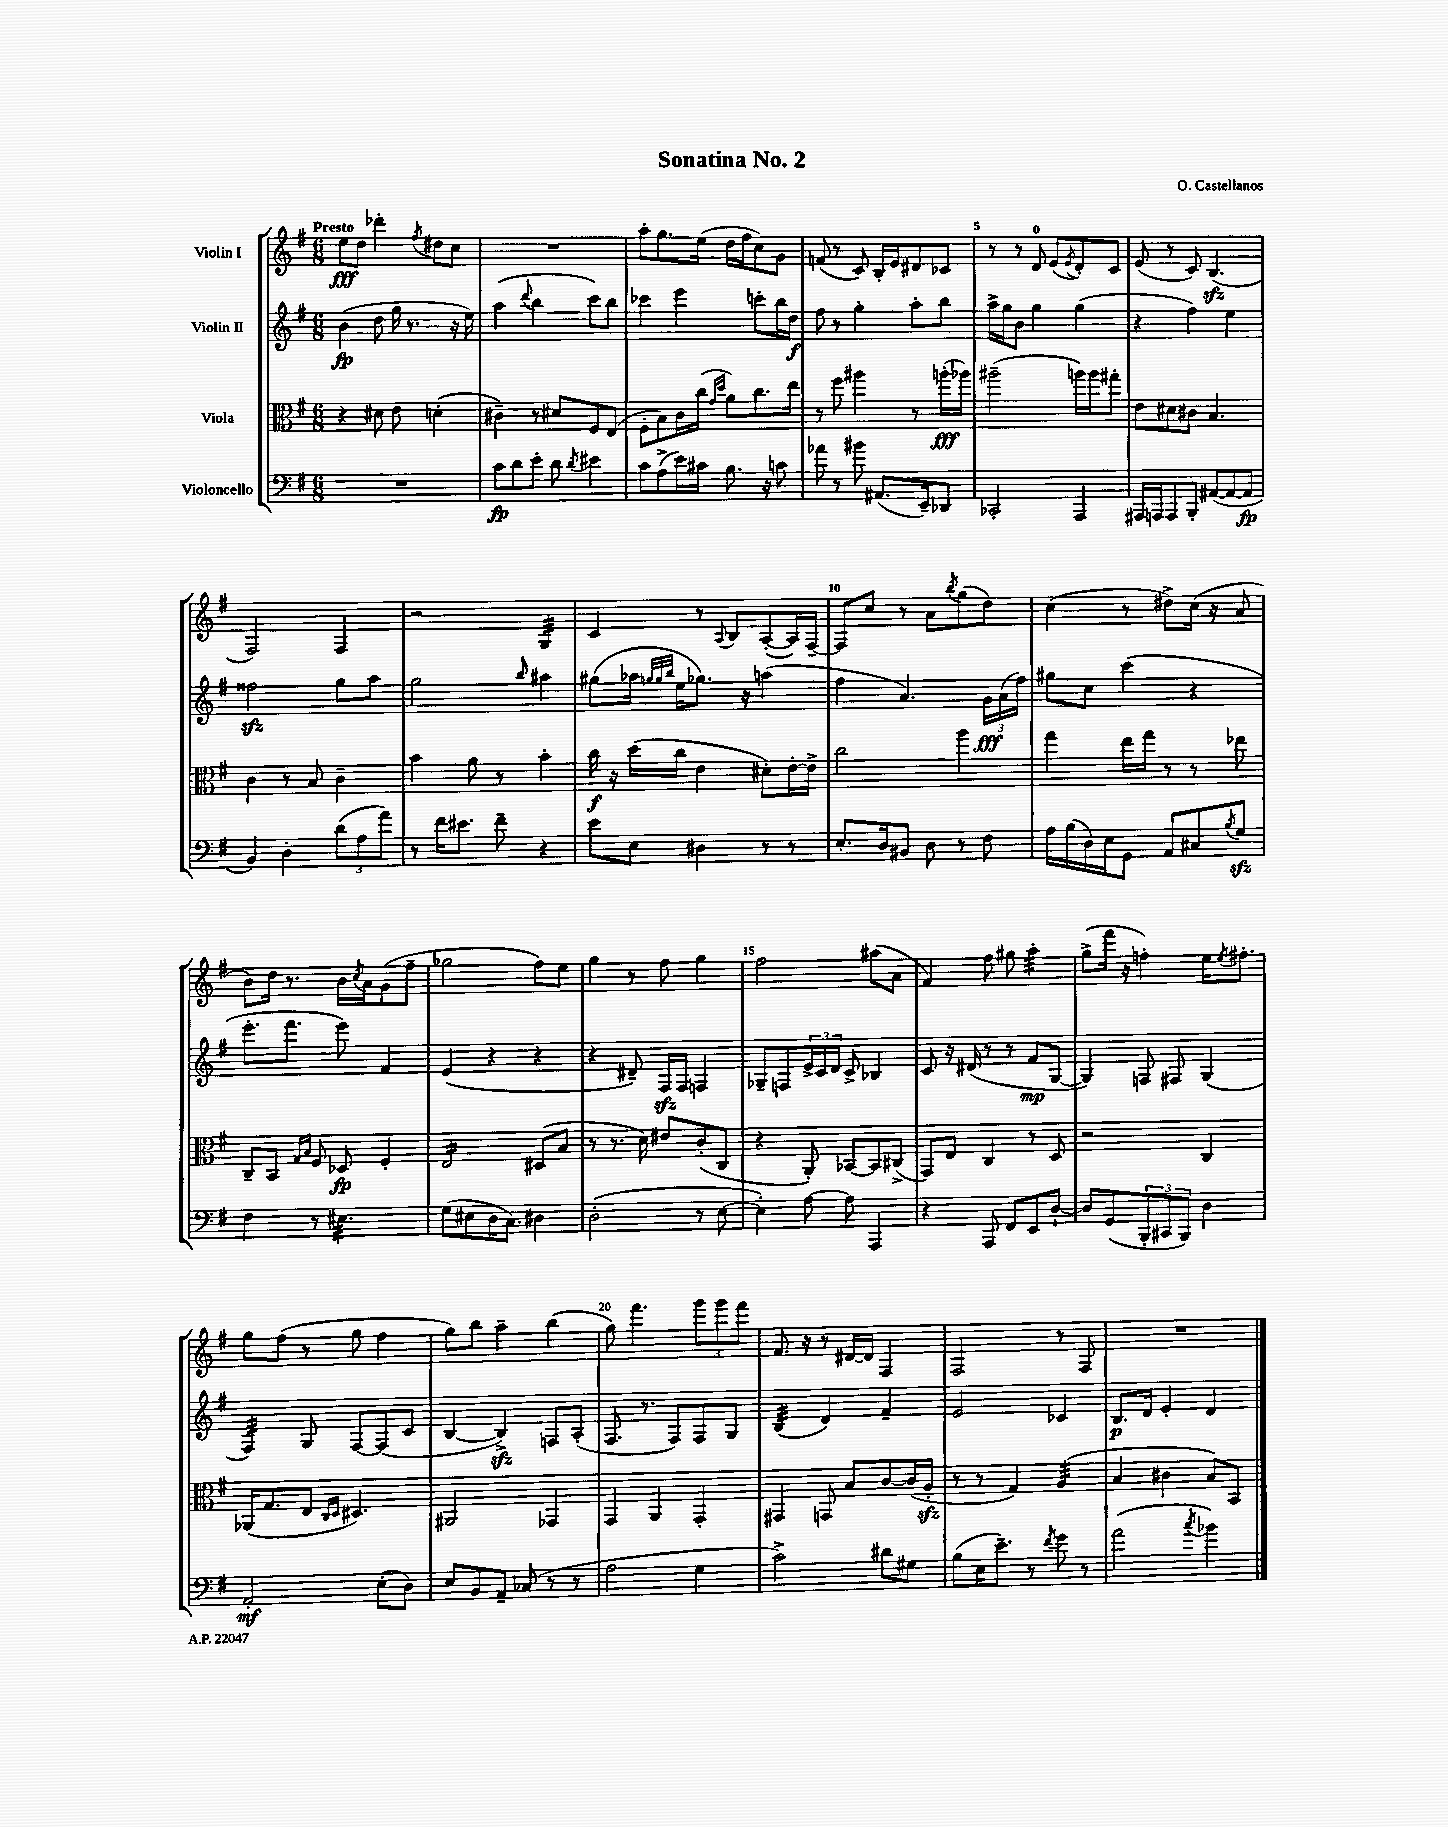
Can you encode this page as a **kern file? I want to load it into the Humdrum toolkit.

**kern	**kern	**kern	**kern
*staff4	*staff3	*staff2	*staff1
*clefF4	*clefC3	*clefG2	*clefG2
*k[f#]	*k[f#]	*k[f#]	*k[f#]
*M6/8	*M6/8	*M6/8	*M6/8
2.r	4r	(4b	8ee
.	.	.	8dd
.	8d#	8dd	4ddd-'
.	8e	16gg	.
.	.	8.r	.
.	.	.	8qff#
.	(4d'	.	8dd#
.	.	16r	8cc
.	.	16ee)	.
=	=	=	=
8c	4c#~)	(4aa	2.r
8d	.	.	.
.	.	8qqddd	.
8e'	8r	4bb	.
8d	8d#	.	.
8qd	.	.	.
4e#	8F#	8ccc)	.
.	(8E	8bb	.
=	=	=	=
8c	8F#'	4ccc-	8aa'
(8A^	8B)	.	8.gg
16e)	16c	4eee	.
16c#	(16cc	.	(16ee
.	16qqg	.	.
.	16qqdd	.	.
8.B	8a)	.	16dd
.	.	.	16ff#
.	8.cc	8ccc'	8cc)
16r	.	.	.
8c	.	16bb	8g
.	16ee	16dd	.
=	=	=	=
8a-	8r	8ff#	(8f
8r	8ff#	8r	8r
8b#	4aa#	4gg'	8c)
(8.AA#	.	.	16B'
.	.	.	16e
.	8r	8aa'	8d#
16EE~)	.	.	.
8DD-	(16aa'	8bb	8c-
.	16aa-)	.	.
=	=	=	=
2CC-'	(2aa#~	16aa^	8r
.	.	16gg	.
.	.	8b	8r
.	.	4gg	8d
.	.	.	(8e
.	.	.	8qe
4AAA	16aa)	(4gg	8d')
.	16aa	.	.
.	8gg#'	.	8c
=	=	=	=
16AAA#	8e	4r	(8e
16AAA	.	.	.
8AAA	8d#	.	8r
8BBB'	8c#	4ff#)	8c)
([8AA#	4.B	.	(4.B
8AA#_	.	4ee	.
8AA#]	.	.	.
=	=	=	=
4BB)	4c	2ff##	2F#)
4D'	8r	.	.
.	8B	.	.
(12d	4c~	8gg	4F#
12A	.	.	.
.	.	8aa	.
12a)	.	.	.
=	=	=	=
8r	4b	2gg	2r
16f#	.	.	.
8.e#	.	.	.
.	8a	.	.
8f#~	8r	.	.
.	.	16qqbb	.
4r	4b'	4aa#	4G
=	=	=	=
8e	16cc	(8gg#	4c
.	16r	.	.
8E	(16dd	16aa-	.
.	.	32qqgg	.
.	.	32qqgg	.
.	.	32qqbb	.
.	16cc	16ee	.
4D#	4e	8.gg-)	8r
.	.	.	8qqA
.	.	.	8B
.	.	16r	.
8r	8d#')	(4aa	([8A'
8r	[16e'	.	16A])
.	16e^]	.	[16F#~
=	=	=	=
8.E'	2cc	4ff#	8F#]
.	.	.	8cc
16D	.	.	.
8BB#	.	4.a)	8r
8D	.	.	8a
.	.	.	8qbb
8r	4aa	.	(8gg
8F#	.	24g	8dd)
.	.	(24a	.
.	.	24ff#)	.
=	=	=	=
16A	4gg	8gg#	(4cc
(16B	.	.	.
16D)	.	8cc	.
16E	.	.	.
8GG	16ee	(4ccc	8r
.	16gg	.	.
8AA	8r	.	8dd#^)
8C#	8r	4r	(16cc
.	.	.	16r
8qB	.	.	.
8G	8ee-	.	8a
=	=	=	=
4F#	8C~	8.eee'	8b)
.	8BB	.	16dd
.	.	8.fff#	8.r
.	16qqG	.	.
.	16qqB	.	.
8r	8F#	.	.
4.E#	8D-	8eee)	16b
.	.	.	8qcc
.	.	.	16a
.	4F#'	4f#	(8g
.	.	.	8ff#~
=	=	=	=
(8G	2E	(4e	2gg-
8E#	.	.	.
16D	.	4r	.
8.C)	.	.	.
4D#	(8D#	4r	8ff#)
.	8B	.	8ee
=	=	=	=
(2D'	8r	4r	4gg
.	8.r	.	.
.	.	8d#~)	8r
.	16d)	.	.
.	8e#	16F#	8ff#
.	.	16F#	.
8r	(8c'	4F	4gg
[8E	8C	.	.
=	=	=	=
4E'])	4r	8G-~	2ff#
.	.	8F	.
[8A	8AA')	24e^	.
.	.	24c	.
.	.	24d	.
8A]	[8BB-	8c^	.
4AAA	8BB-]	4B-	(8aa#
.	(8C#^	.	8a
=	=	=	=
4r	8GG)	8c	4f#)
.	8E	16r	.
.	.	(16d#	.
8AAA	4C	8r	8ff#
8FF#	.	8r	8gg#
8EE	8r	8f#	4aa'
[8D`	8D	[8G	.
=	=	=	=
8D]	2r	4G])	(8gg^
(8GG	.	.	16fff#
.	.	.	16r
12BBB'	.	8F	4ff')
12CC#	.	.	.
.	.	8F#	.
12BBB)	.	.	.
4D	4C	(4G	16ee
.	.	.	8qee
.	.	.	8.ff#'
=	=	=	=
2AA'	(16AA-	4F#)	8gg
.	8.G	.	.
.	.	.	(8ff#
.	8E	8G	8r
.	16qqC	.	.
.	16qqD	.	.
.	4.D#)	[8F#	8gg
(8E'	.	(8F#]	4ff#
8D)	.	8c	.
=	=	=	=
8E	2AA#	[4B	8gg)
8BB	.	.	8bb
8AA~	.	4B^])	4aa~
(8C-	.	.	.
8r	4GG-	8F	(4bb
8r	.	(8A'	.
=	=	=	=
2A	4GG	8.F#	8gg)
.	.	.	4.fff#
.	.	8.r	.
.	4AA	.	.
.	.	8F#)	.
4G	4GG'	8F#	12ggg
.	.	.	12ggg
.	.	8G	.
.	.	.	12fff#
=	=	=	=
2c^)	4GG#	(4B	8.f#
.	.	.	16r
.	8GG	4d)	8r
.	8B	.	[16d#
.	.	.	16d#]
8d#	[8c	4f#~	4F#
8G#	(16c]	.	.
.	16A'	.	.
=	=	=	=
(8B	8r	2e	2F#
16E	8r	.	.
8.e~)	.	.	.
.	4G)	.	.
8r	.	.	.
8qf#	.	.	.
8g	(4A	4c-	8r
8r	.	.	8F#
=	=	=	=
(2a	4B	8.B	2.r
.	.	16d	.
.	4c#	4e'	.
8qcc	.	.	.
4b-)	8B)	4d	.
.	8BB	.	.
==	==	==	==
*-	*-	*-	*-
